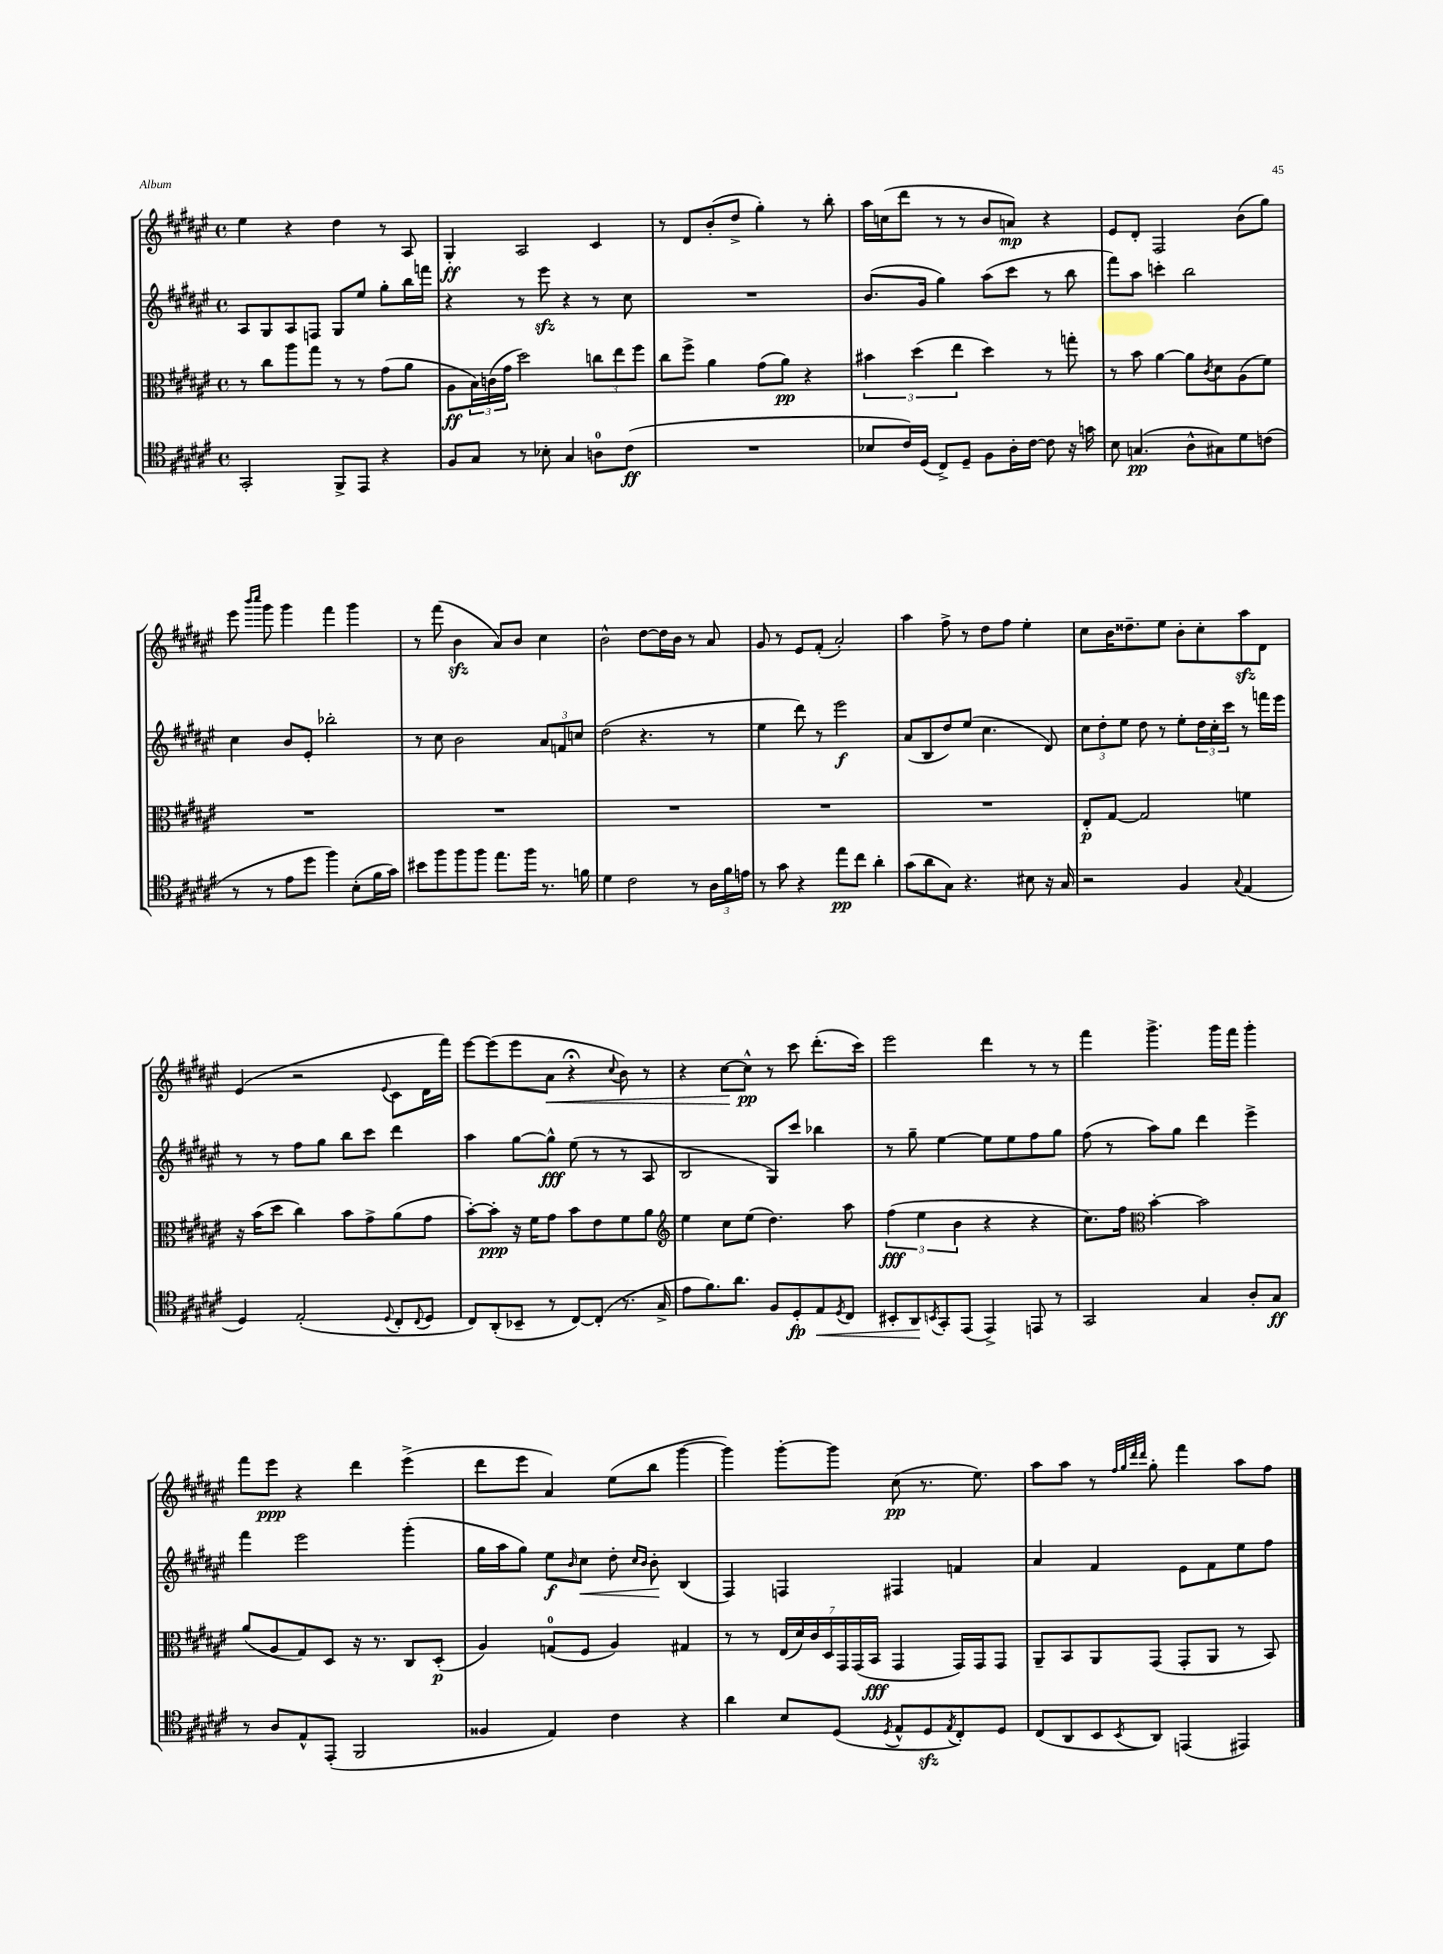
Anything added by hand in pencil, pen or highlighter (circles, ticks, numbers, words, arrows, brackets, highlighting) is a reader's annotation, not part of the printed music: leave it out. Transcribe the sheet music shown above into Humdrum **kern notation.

**kern	**dynam	**kern	**dynam	**kern	**dynam	**kern	**dynam
*part4	*part4	*part3	*part3	*part2	*part2	*part1	*part1
*staff4	*staff4	*staff3	*staff3	*staff2	*staff2	*staff1	*staff1
*clefC4	*	*clefC3	*	*clefG2	*	*clefG2	*
*k[f#c#g#d#a#e#]	*	*k[f#c#g#d#a#e#]	*	*k[f#c#g#d#a#e#]	*	*k[f#c#g#d#a#e#]	*
*M4/4	*	*M4/4	*	*M4/4	*	*M4/4	*
*met(c)	*	*met(c)	*	*met(c)	*	*met(c)	*
=100	=100	=100	=100	=100	=100	=100	=100
2GG#'/	.	8r	.	8A#/L	.	4ee#\	.
.	.	8cc#\L	.	8G#/	.	.	.
.	.	8aa#\	.	8A#/	.	4r	.
.	.	8gg#\J	.	8Fn/J	.	.	.
8FF#^/L	.	8r	.	8G#/L	.	4dd#\	.
8EE#/J	.	8r	.	8ee#/J	.	.	.
4r	.	(8g#\L	.	8gg#'\L	.	8r	.
.	.	8a#\J	.	16bb\L	.	8A#/	.
.	.	.	.	16fffn\JJ	.	.	.
=101	=101	=101	=101	=101	=101	=101	=101
8F#/L	.	8A#\L	ff	4r	.	4G#'/	ff
8G#/J	.	24B\L)	.	.	.	.	.
.	.	(24cn\	.	.	.	.	.
.	.	24g#\JJ	.	.	.	.	.
8r	.	2dd#\)	.	8r	.	2A#/	.
8B-X'\	.	.	.	8eee#zz\	.	.	.
4G#/	.	.	.	4r	.	.	.
8An\L	.	12ccn\L	.	8r	.	4c#/	.
.	.	12ee#\	.	.	.	.	.
(8c#\J	ff	.	.	8cc#\	.	.	.
.	.	12ff#\J	.	.	.	.	.
=102	=102	=102	=102	=102	=102	=102	=102
1r	.	8cc#\L	.	1r	.	8r	.
.	.	8ff#^\J	.	.	.	8d#/L	.
.	.	4a#\	.	.	.	(8b'/	.
.	.	.	.	.	.	8dd#^/J	.
.	.	(8g#\L	.	.	.	4gg#'\)	.
.	.	8a#\J)	pp	.	.	.	.
.	.	4r	.	.	.	8r	.
.	.	.	.	.	.	8bb'\	.
=103	=103	=103	=103	=103	=103	=103	=103
8B-X/L	.	6b#X\	.	(8.b/L	.	16aa#\LL	.
.	.	.	.	.	.	(16ccn\J	.
16c#/L)	.	.	.	.	.	8ddd#\J	.
.	.	(6dd#\	.	.	.	.	.
(16D#/JJ	.	.	.	16g#/Jk	.	.	.
8C#^/L)	.	.	.	4gg#\)	.	8r	.
.	.	6ee#\	.	.	.	.	.
8D#~/J	.	.	.	.	.	8r	.
8F#\L	.	4dd#\)	.	(8aa#\L	.	8b/L	.
16A#'\L	.	.	.	8ccc#\J	.	8an/J)	mp
[16c#\JJ	.	.	.	.	.	.	.
8c#\]	.	8r	.	8r	.	4r	.
16r	.	8ggn'\	.	8bb\	.	.	.
16gn\	.	.	.	.	.	.	.
=104	=104	=104	=104	=104	=104	=104	=104
8B\	.	8r	.	8fff#\L)	.	8e#/L	.
(4.Gn/	pp	8b\	.	8aa#\J	.	8d#'/J	.
.	.	[4a#\	.	4cccn'\	.	2F#/	.
8A#^^\L	.	8a#\L]	.	2bb\	.	.	.
.	.	8qc#/	.	.	.	.	.
8G#X\)	.	8d#\	.	.	.	.	.
8d#\	.	(8A#\	.	.	.	(8b\L	.
(8cn\J	.	8f#\J)	.	.	.	8gg#\J)	.
!!LO:LB:g=z
=105	=105	=105	=105	=105	=105	=105	=105
8r	.	1r	.	4cc#\	.	8eee#\	.
.	.	.	.	.	.	16qqbbb/LL	.
.	.	.	.	.	.	16qqcccc#/JJ	.
8r	.	.	.	.	.	8ggg#\	.
8e#\L	.	.	.	8b/L	.	4ggg#\	.
8dd#\J	.	.	.	8e#'/J	.	.	.
4ff#\)	.	.	.	2bb-X'\	.	4fff#\	.
(8B'\L	.	.	.	.	.	4ggg#\	.
16f#\L	.	.	.	.	.	.	.
16g#\JJ)	.	.	.	.	.	.	.
=106	=106	=106	=106	=106	=106	=106	=106
8b#X\L	.	1r	.	8r	.	8r	.
8ff#\	.	.	.	8cc#\	.	(8fff#\	.
8ff#\	.	.	.	2b\	.	4bzz\	.
8ff#\J	.	.	.	.	.	.	.
8.ee#\L	.	.	.	.	.	8a#/L)	.
.	.	.	.	.	.	8b/J	.
16ff#\Jk	.	.	.	.	.	.	.
8.r	.	.	.	12a#/L	.	4cc#\	.
.	.	.	.	12fn/	.	.	.
.	.	.	.	12ccn/J	.	.	.
16fn\	.	.	.	.	.	.	.
=107	=107	=107	=107	=107	=107	=107	=107
4d#\	.	1r	.	(2dd#\	.	2b^^\	.
2c#\	.	.	.	.	.	.	.
.	.	.	.	4.r	.	[8dd#\L	.
.	.	.	.	.	.	16dd#\L]	.
.	.	.	.	.	.	16b\JJ	.
8r	.	.	.	.	.	8r	.
24A#\LL	.	.	.	8r	.	8a#/	.
24f#\	.	.	.	.	.	.	.
24en\JJ	.	.	.	.	.	.	.
=108	=108	=108	=108	=108	=108	=108	=108
8r	.	1r	.	4ee#\	.	8g#/	.
8g#\	.	.	.	.	.	8r	.
4r	.	.	.	8ddd#\)	.	8e#/L	.
.	.	.	.	8r	.	(8f#'/J	.
8ee#\L	pp	.	.	2eee#\	f	2a#'/)	.
8cc#\J	.	.	.	.	.	.	.
4a#'\	.	.	.	.	.	.	.
=109	=109	=109	=109	=109	=109	=109	=109
(8g#\L	.	1r	.	(8a#/L	.	4aa#\	.
8a#\	.	.	.	8B/	.	.	.
8G#\J)	.	.	.	8dd#/)	.	8ff#^\	.
4.r	.	.	.	(8ee#/J	.	8r	.
.	.	.	.	4.cc#\	.	8dd#\L	.
.	.	.	.	.	.	8ff#\J	.
8B#X\	.	.	.	.	.	4ee#'\	.
16r	.	.	.	8d#/)	.	.	.
16G#/	.	.	.	.	.	.	.
=110	=110	=110	=110	=110	=110	=110	=110
2r	.	8E#'/L	p	12cc#\L	.	8cc#\L	.
.	.	.	.	12dd#'\	.	.	.
.	.	[8G#/J	.	.	.	16b\K	.
.	.	.	.	12ee#\J	.	.	.
.	.	.	.	.	.	8.dd##X~\	.
.	.	2G#/]	.	8dd#\	.	.	.
.	.	.	.	8r	.	8ee#\J	.
4F#/	.	.	.	8ee#'\L	.	8b'\L	.
.	.	.	.	24dd#\L	.	8cc#'\	.
.	.	.	.	24cc#'\	.	.	.
.	.	.	.	24ccc#\JJ	.	.	.
8qqG#/	.	.	.	.	.	.	.
(4E#/	.	4fn\	.	8r	.	8aa#zz\	.
.	.	.	.	16fffn\LL	.	8d#\J	.
.	.	.	.	16eee#\JJ	.	.	.
!!LO:LB:g=z
=111	=111	=111	=111	=111	=111	=111	=111
4D#/)	.	16r	.	8r	.	(4e#/	.
.	.	(16b\KL	.	.	.	.	.
.	.	8dd#\J	.	8r	.	.	.
(2E#'/	.	4cc#\)	.	8ff#\L	.	2r	.
.	.	.	.	8gg#\J	.	.	.
.	.	8b\L	.	8bb\L	.	.	.
.	.	8g#^\	.	8ccc#\J	.	.	.
8qqD#/	.	.	.	.	.	8qqe#/	.
8C#'/L	.	(8a#\	.	4ddd#\	.	8c#\L	.
8qqC#/	.	.	.	.	.	.	.
8D#/J	.	8g#\J	.	.	.	16d#\L	.
.	.	.	.	.	.	16fff#\JJ)	.
=112	=112	=112	=112	=112	=112	=112	=112
8C#/L)	.	[8b'\L)	.	4aa#\	.	[8eee#\L	.
(8AA#'/	.	8b'\J]	ppp	.	.	(8eee#\]	.
8BB-X~/J	.	16r	.	[8gg#\L	.	8eee#\	.
.	.	16f#\KL	.	.	.	.	.
!	!	!	!	!	!	!	!LO:HP:b
8r	.	8g#\J	.	8gg#^^\J]	fff	8a#\J	<
[8C#/L)	.	8b\L	.	(8ee#\	.	4r;<	.
(8C#'/J]	.	8e#\	.	8r	.	.	.
.	.	.	.	.	.	8qqcc#/	.
8.r	.	8f#\	.	8r	.	8b\)	.
.	.	8a#\J	.	8A#/	.	8r	.
16G#^/	.	.	.	.	.	.	.
=113	=113	=113	=113	=113	=113	=113	=113
*	*	*clefG2	*	*	*	*	*
8e#\L	.	4ee#\	.	2B/	.	4r	.
8.f#\)	.	.	.	.	.	.	.
.	.	8cc#\L	.	.	.	[8cc#\L	.
8.a#\J	.	.	.	.	.	.	.
.	.	(8ee#\J	.	.	.	8cc#^^\J]	[ pp
8F#/L	.	4.dd#\)	.	8G#/L)	.	8r	.
8D#'/	fp	.	.	8ccc#/J	.	8ccc#\	.
!	!LO:HP:b	!	!	!	!	!	!
8E#/	<	.	.	4bb-X\	.	(8.ddd#'\L	.
8qD#/	.	.	.	.	.	.	.
8C#/J	.	8aa#\	.	.	.	.	.
.	.	.	.	.	.	16ccc#\Jk)	.
=114	=114	=114	=114	=114	=114	=114	=114
8BB#X'/L	.	(6ff#\	fff	8r	.	2eee#\	.
8AA#/	.	.	.	8gg#~\	.	.	.
.	.	6ee#\	.	.	.	.	.
8qBBn/	.	.	.	.	.	.	.
8GG#'/	[	.	.	[4ee#\	.	.	.
.	.	6b\	.	.	.	.	.
(8EE#/J	.	.	.	.	.	.	.
4EE#^/)	.	4r	.	8ee#\L]	.	4ddd#\	.
.	.	.	.	8ee#\	.	.	.
8EEn/	.	4r	.	8ff#\	.	8r	.
8r	.	.	.	8gg#\J	.	8r	.
=115	=115	=115	=115	=115	=115	=115	=115
2GG#/	.	8.cc#\L)	.	(8ff#\	.	4fff#\	.
.	.	.	.	8r	.	.	.
.	.	16ff#\Jk	.	.	.	.	.
*	*	*clefC3	*	*	*	*	*
.	.	[4b'\	.	8aa#\L)	.	4.ggg#^\	.
.	.	.	.	8gg#\J	.	.	.
4G#/	.	2b\]	.	4ddd#\	.	.	.
.	.	.	.	.	.	16ggg#\LL	.
.	.	.	.	.	.	16fff#\JJ	.
8A#'/L	.	.	.	4eee#^\	.	4ggg#'\	.
8G#/J	ff	.	.	.	.	.	.
!!LO:LB:g=z
=116	=116	=116	=116	=116	=116	=116	=116
8r	.	(8a#/L	.	4fff#\	.	8fff#\L	.
8A#/L	.	8A#/	.	.	.	8eee#\J	ppp
8E#^^/	.	8G#/)	.	2eee#\	.	4r	.
(8EE#'/J	.	8D#/J	.	.	.	.	.
2FF#/	.	16r	.	.	.	4ddd#\	.
.	.	8.r	.	.	.	.	.
.	.	8C#/L	.	(4ggg#'\	.	(4eee#^\	.
.	.	(8D#'/J	p	.	.	.	.
=117	=117	=117	=117	=117	=117	=117	=117
4F##X/	.	4A#/)	.	16gg#\LL	.	8ddd#\L	.
.	.	.	.	16aa#\J	.	.	.
.	.	.	.	8gg#\J)	.	8eee#\J	.
4E#/)	.	(8Gn/L	.	8ee#\L	f	4a#/)	.
.	.	.	.	16qqb/	.	.	.
!	!	!	!	!	!LO:HP:b	!	!
.	.	8F#/J	.	8cc#\J	<	.	.
4c#\	.	4A#/)	.	8dd#'\	.	(8ee#\L	.
.	.	.	.	16qqcc#/LL	.	.	.
.	.	.	.	16qqb/JJ	.	.	.
.	.	.	.	8b'\	.	8bb\J	.
4r	.	4G#X/	.	(4B/	[	[4ggg#\	.
=118	=118	=118	=118	=118	=118	=118	=118
4a#\	.	8r	.	4F#/)	.	4ggg#\])	.
.	.	8r	.	.	.	.	.
8B/L	.	(28E#/LL	.	4Fn/	.	[8ggg#'\L	.
.	.	28d#/)	.	.	.	.	.
.	.	28c#/	.	.	.	.	.
.	.	28D#/	.	.	.	.	.
(8D#/J	.	.	.	.	.	8ggg#\J]	.
.	.	28GG#/	.	.	.	.	.
.	.	(28GG#/	.	.	.	.	.
.	.	28BB/JJ	fff	.	.	.	.
8qD#/	.	.	.	.	.	.	.
8E#^^/L	.	4GG#/	.	4F#X/	.	(8cc#\	pp
8D#zz/	.	.	.	.	.	8.r	.
8qE#/	.	.	.	.	.	.	.
8C#'/)	.	16GG#/LL)	.	4fn/	.	.	.
.	.	16GG#/J	.	.	.	8.ee#\)	.
8D#/J	.	8GG#/J	.	.	.	.	.
=119	=119	=119	=119	=119	=119	=119	=119
(8C#/L	.	8AA#~/L	.	4a#/	.	8aa#\L	.
8AA#/	.	8BB/	.	.	.	8aa#\J	.
8BB/	.	8AA#/	.	4f#/	.	8r	.
.	.	.	.	.	.	32qqff#/LLL	.
.	.	.	.	.	.	32qqgg#/	.
.	.	.	.	.	.	32qqddd#/	.
8qBB/	.	.	.	.	.	32qqddd#/JJJ	.
8AA#/J)	.	(8GG#/J	.	.	.	8gg#'\	.
(4EEn/	.	8GG#'/L	.	8e#\L	.	4fff#\	.
.	.	8AA#/J	.	8f#\	.	.	.
4EE#X/)	.	8r	.	8ee#\	.	8aa#\L	.
.	.	8BB/)	.	8ff#\J	.	8ff#\J	.
==	==	==	==	==	==	==	==
*-	*-	*-	*-	*-	*-	*-	*-
